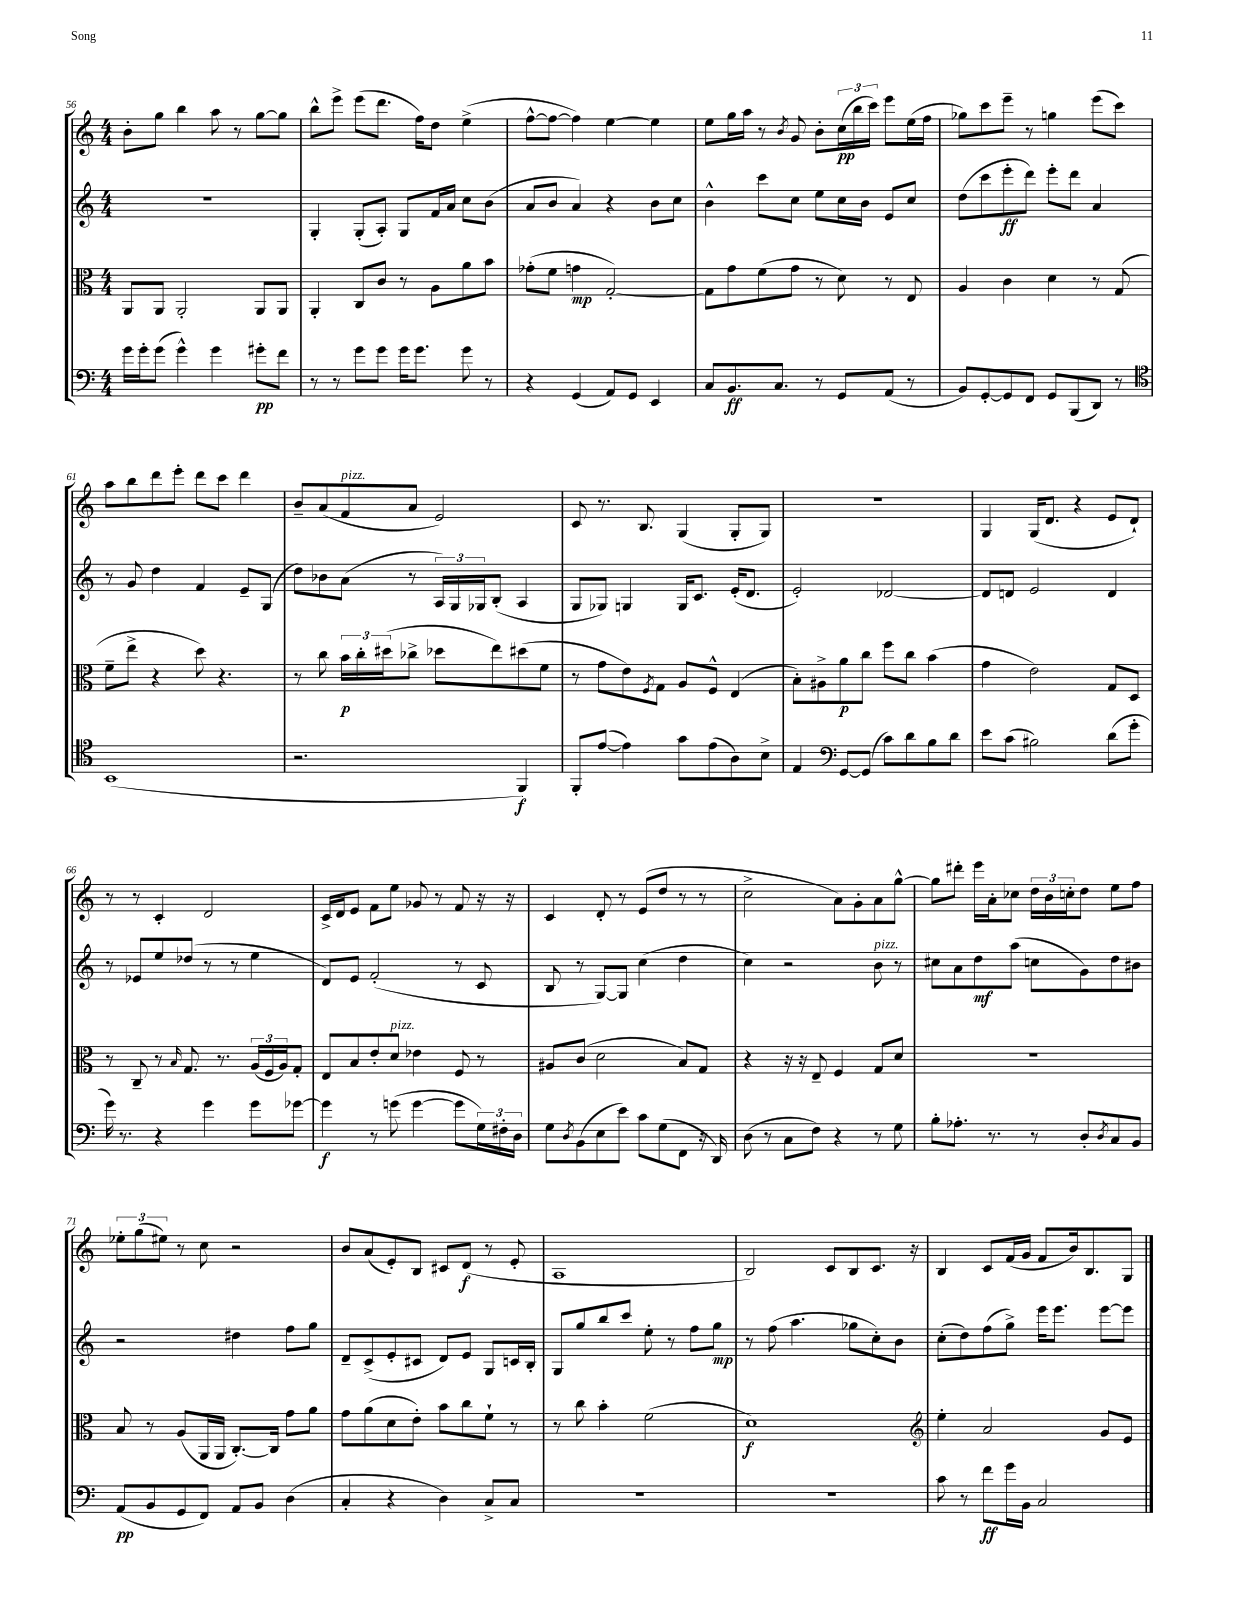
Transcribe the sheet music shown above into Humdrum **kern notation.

**kern	**dynam	**kern	**dynam	**kern	**dynam	**kern	**dynam
*part4	*part4	*part3	*part3	*part2	*part2	*part1	*part1
*staff4	*staff4	*staff3	*staff3	*staff2	*staff2	*staff1	*staff1
*clefF4	*	*clefC3	*	*clefG2	*	*clefG2	*
*k[]	*	*k[]	*	*k[]	*	*k[]	*
*M4/4	*	*M4/4	*	*M4/4	*	*M4/4	*
=56	=56	=56	=56	=56	=56	=56	=56
16g\LL	.	8AA/L	.	1r	.	8b'\L	.
16g'\J	.	.	.	.	.	.	.
(8g\J	.	8AA/J	.	.	.	8gg\J	.
4g^^\)	.	2AA'/	.	.	.	4bb\	.
4g\	.	.	.	.	.	8aa\	.
.	.	.	.	.	.	8r	.
8g#X'\L	pp	8AA/L	.	.	.	[8gg\L	.
8f\J	.	8AA/J	.	.	.	8gg\J]	.
=57	=57	=57	=57	=57	=57	=57	=57
8r	.	4AA'/	.	4G'/	.	8bb^^\L	.
8r	.	.	.	.	.	8eee^\J	.
8g\L	.	8C/L	.	(8G'/L	.	(8eee\L	.
8g\J	.	8c/J	.	8A'/J)	.	8.ddd\J	.
16g\KL	.	8r	.	8G/L	.	.	.
8.g\J	.	.	.	.	.	16ff\KL)	.
.	.	8A\L	.	16f/L	.	8dd\J	.
.	.	.	.	16a/JJ	.	.	.
8g\	.	8a\	.	8cc\L	.	(4ee^\	.
8r	.	8b\J	.	(8b\J	.	.	.
=58	=58	=58	=58	=58	=58	=58	=58
4r	.	(8g-X'\L	.	8a/L	.	[8ff^^\L	.
.	.	8f\J	.	8b/J	.	8ff\J_	.
(4GG/	.	4gn\	mp	4a/)	.	4ff\])	.
8AA/L)	.	[2G'/)	.	4r	.	[4ee\	.
8GG/J	.	.	.	.	.	.	.
4EE/	.	.	.	8b\L	.	4ee\]	.
.	.	.	.	8cc\J	.	.	.
=59	=59	=59	=59	=59	=59	=59	=59
8C/L	.	8G\L]	.	4b^^\	.	8ee\L	.
8.BB/	ff	8g\	.	.	.	16gg\L	.
.	.	.	.	.	.	16aa\JJ	.
.	.	(8f\	.	8ccc\L	.	8r	.
8.C/J	.	.	.	.	.	.	.
.	.	.	.	.	.	8qb/	.
.	.	8g\J	.	8cc\J	.	8g/	.
8r	.	8r	.	8ee\L	.	8b'\L	.
8GG/L	.	8d\)	.	16cc\L	.	(24cc\L	pp
.	.	.	.	.	.	24bb\	.
.	.	.	.	16b\JJ	.	.	.
.	.	.	.	.	.	24ccc\JJ)	.
(8AA/J	.	8r	.	8e/L	.	8eee\L	.
8r	.	8E/	.	8cc/J	.	(16ee\L	.
.	.	.	.	.	.	16ff\JJ	.
=60	=60	=60	=60	=60	=60	=60	=60
8BB/L)	.	4A/	.	(8dd\L	.	8gg-X\L)	.
[8GG'/	.	.	.	8ccc\	.	8ccc\	.
8GG/]	.	4c\	.	8eee'\	ff	8eee~\J	.
8FF/J	.	.	.	8ddd\J)	.	8r	.
8GG/L	.	4d\	.	8eee'\L	.	4ggn\	.
(8BBB/	.	.	.	8ddd\J	.	.	.
8DD/J)	.	8r	.	4a/	.	(8eee\L	.
8r	.	(8G/	.	.	.	8ccc\J)	.
!!LO:LB:g=z
=61	=61	=61	=61	=61	=61	=61	=61
*clefC4	*	*	*	*	*	*	*
(1BB	.	8f~\L	.	8r	.	8aa\L	.
.	.	8ee^\J	.	8g/	.	8bb\	.
.	.	4r	.	4dd\	.	8ddd\	.
.	.	.	.	.	.	8eee'\J	.
.	.	8dd\)	.	4f/	.	8ddd\L	.
.	.	4.r	.	.	.	8ccc\J	.
.	.	.	.	8e~/L	.	4ddd\	.
.	.	.	.	(8G/J	.	.	.
=62	=62	=62	=62	=62	=62	=62	=62
2.r	.	8r	.	8dd\L)	.	8b~/L	.
.	.	8cc\	.	8b-X\	.	(8a/	.
!	!	!	!	!	!	!LO:TX:a:i:t=pizz.	!
.	.	24b\LL	p	(8a\J	.	8f/	.
.	.	24cc'\	.	.	.	.	.
.	.	(24dd#X\J	.	.	.	.	.
.	.	8cc-X^\J	.	8r	.	8a/J	.
.	.	8dd-X\L	.	24A/LL)	.	2e/)	.
.	.	.	.	24G/	.	.	.
.	.	.	.	24G-X/J	.	.	.
.	.	8ee\)	.	(8B'/J	.	.	.
4FF/)	f	(8dd#X\	.	4A/	.	.	.
.	.	8f\J	.	.	.	.	.
=63	=63	=63	=63	=63	=63	=63	=63
8FF'/L	.	8r	.	8G/L	.	8c/	.
([8e/J	.	8g\L	.	8G-X/J)	.	8.r	.
4e\])	.	8e\)	.	4Gn/	.	.	.
.	.	.	.	.	.	8.B/	.
.	.	8qF/	.	.	.	.	.
.	.	8G\J	.	.	.	.	.
8g\L	.	8A/L	.	16G/KL	.	(4G/	.
.	.	.	.	8.c/J	.	.	.
(8e\	.	8F^^/J	.	.	.	.	.
8A\)	.	(4E/	.	(16e'/KL	.	8G'/L	.
.	.	.	.	8.d/J	.	.	.
8B^\J	.	.	.	.	.	8G/J)	.
=64	=64	=64	=64	=64	=64	=64	=64
4E/	.	8B'\L)	.	2e'/)	.	1r	.
.	.	8A#X^\	.	.	.	.	.
*clefF4	*	*	*	*	*	*	*
[8GG/L	.	8a\	p	.	.	.	.
(8GG/J]	.	8cc\J	.	.	.	.	.
8c\L)	.	8ff\L	.	[2d-X/	.	.	.
8d\	.	8cc\J	.	.	.	.	.
8B\	.	(4b\	.	.	.	.	.
8d\J	.	.	.	.	.	.	.
=65	=65	=65	=65	=65	=65	=65	=65
8e\L	.	4g\	.	8d-/L]	.	4G/	.
(8c\J	.	.	.	8dn/J	.	.	.
2B#X\)	.	2e\)	.	2e/	.	(16G/KL	.
.	.	.	.	.	.	8.d/J	.
.	.	.	.	.	.	4r	.
(8d\L	.	8G/L	.	4d/	.	8e/L	.
8g'\J	.	8D/J	.	.	.	8d`/J)	.
!!LO:LB:g=z
=66	=66	=66	=66	=66	=66	=66	=66
16g\)	.	8r	.	8r	.	8r	.
8.r	.	.	.	.	.	.	.
.	.	8C~/	.	8e-X/L	.	8r	.
4r	.	8r	.	8ee/	.	4c'/	.
.	.	16qqB/	.	.	.	.	.
.	.	8.G/	.	(8dd-X/J	.	.	.
4g\	.	.	.	8r	.	2d/	.
.	.	8.r	.	.	.	.	.
.	.	.	.	8r	.	.	.
8g\L	.	(24A/LL	.	4ee\	.	.	.
.	.	24F/	.	.	.	.	.
.	.	24A/J)	.	.	.	.	.
[8g-X\J	.	8G'/J	.	.	.	.	.
=67	=67	=67	=67	=67	=67	=67	=67
4g-\]	f	8E/L	.	8d/L)	.	16c^/LL	.
.	.	.	.	.	.	16d/J	.
.	.	8B/	.	8e/J	.	8e/J	.
8r	.	8e'/	.	(2f'/	.	8f\L	.
!	!	!LO:TX:a:i:t=pizz.	!	!	!	!	!
(8gn\	.	8d/J	.	.	.	8ee\J	.
[4g\	.	4e-X\	.	.	.	8g-X/	.
.	.	.	.	.	.	8r	.
8g\L]	.	8F/	.	8r	.	8f/	.
24G\L)	.	8r	.	8c/	.	16r	.
24F#X'\	.	.	.	.	.	.	.
.	.	.	.	.	.	16r	.
24D\JJ	.	.	.	.	.	.	.
=68	=68	=68	=68	=68	=68	=68	=68
8G\L	.	8A#X/L	.	8B/	.	4c/	.
8qD/	.	.	.	.	.	.	.
(8BB\	.	(8c/J	.	8r	.	.	.
8E\	.	2d\	.	[8G/L)	.	8d'/	.
8e\J)	.	.	.	8G/J]	.	8r	.
8c\L	.	.	.	(4cc\	.	(8e/L	.
(8G\	.	.	.	.	.	8dd/J	.
8FF\J	.	8B/L)	.	4dd\	.	8r	.
16r	.	8G/J	.	.	.	8r	.
16DD/)	.	.	.	.	.	.	.
=69	=69	=69	=69	=69	=69	=69	=69
(8D\	.	4r	.	4cc\)	.	2cc^\	.
8r	.	.	.	.	.	.	.
8C\L	.	16r	.	2r	.	.	.
.	.	16r	.	.	.	.	.
8F\J)	.	8E~/	.	.	.	.	.
4r	.	4F/	.	.	.	8a\L)	.
.	.	.	.	.	.	8g'\	.
!	!	!	!	!LO:TX:a:i:t=pizz.	!	!	!
8r	.	8G/L	.	8b\	.	8a\	.
8G\	.	8d/J	.	8r	.	[8gg^^\J	.
=70	=70	=70	=70	=70	=70	=70	=70
8B'\L	.	1r	.	8cc#X\L	.	8gg\L]	.
8.A-X'\J	.	.	.	8a\	.	8ddd#X'\J	.
.	.	.	.	8dd\	mf	16eee\LL	.
8.r	.	.	.	.	.	16a'\J	.
.	.	.	.	(8aa\J	.	8cc-X\J	.
8r	.	.	.	8ccn\L	.	24dd\LL	.
.	.	.	.	.	.	24b\	.
.	.	.	.	.	.	24ccn'\J	.
8D'/L	.	.	.	8g\)	.	8dd\J	.
8qD/	.	.	.	.	.	.	.
8C/	.	.	.	8dd\	.	8ee\L	.
8BB/J	.	.	.	8b#X\J	.	8ff\J	.
!!LO:LB:g=z
=71	=71	=71	=71	=71	=71	=71	=71
(8AA/L	pp	8B/	.	2r	.	12ee-X'\L	.
.	.	.	.	.	.	(12gg\	.
8BB/	.	8r	.	.	.	.	.
.	.	.	.	.	.	12ee#X\J)	.
8GG/	.	(8A/L	.	.	.	8r	.
8FF/J)	.	16AA/L	.	.	.	8cc\	.
.	.	16AA/JJ	.	.	.	.	.
8AA/L	.	[8.C'/L)	.	4dd#X\	.	2r	.
8BB/J	.	.	.	.	.	.	.
.	.	16C/Jk]	.	.	.	.	.
(4D\	.	8g\L	.	8ff\L	.	.	.
.	.	8a\J	.	8gg\J	.	.	.
=72	=72	=72	=72	=72	=72	=72	=72
4C'/	.	8g\L	.	8d~/L	.	8b/L	.
.	.	(8a\	.	(8c^/	.	(8a/	.
4r	.	8d\	.	8e'/	.	8e'/)	.
.	.	8e'\J)	.	8c#X/J	.	8B/J	.
4D\)	.	8b\L	.	8d/L)	.	8c#X/L	.
.	.	8cc\	.	8e/J	.	(8d/J	f
8C^/L	.	8f`\J	.	8G/L	.	8r	.
8C/J	.	8r	.	16cn/L	.	8e'/	.
.	.	.	.	16B'/JJ	.	.	.
=73	=73	=73	=73	=73	=73	=73	=73
1r	.	8r	.	8G/L	.	1A	.
.	.	8cc\	.	8gg/	.	.	.
.	.	4b'\	.	8bb/	.	.	.
.	.	.	.	8ccc/J	.	.	.
.	.	(2f\	.	8ee'\	.	.	.
.	.	.	.	8r	.	.	.
.	.	.	.	8ff\L	.	.	.
.	.	.	.	8gg\J	mp	.	.
=74	=74	=74	=74	=74	=74	=74	=74
1r	.	1d)	f	8r	.	2B/)	.
.	.	.	.	(8ff\	.	.	.
.	.	.	.	4.aa\	.	.	.
.	.	.	.	.	.	8c/L	.
.	.	.	.	8gg-X\L	.	8B/	.
.	.	.	.	8cc'\)	.	8.c/J	.
.	.	.	.	8b\J	.	.	.
.	.	.	.	.	.	16r	.
=75	=75	=75	=75	=75	=75	=75	=75
*	*	*clefG2	*	*	*	*	*
8c\	.	4ee'\	.	(8cc'\L	.	4B/	.
8r	.	.	.	8dd\)	.	.	.
8f\L	ff	2a/	.	(8ff\	.	8c/L	.
16g\L	.	.	.	8gg^\J)	.	(16f/L	.
16BB\JJ	.	.	.	.	.	16g/JJ	.
2C/	.	.	.	16eee\KL	.	8f/L	.
.	.	.	.	8.eee\J	.	.	.
.	.	.	.	.	.	16b/k)	.
.	.	.	.	.	.	8.B/	.
.	.	8g/L	.	[8eee\L	.	.	.
.	.	8e/J	.	8eee\J]	.	8G/J	.
==	==	==	==	==	==	==	==
*-	*-	*-	*-	*-	*-	*-	*-
